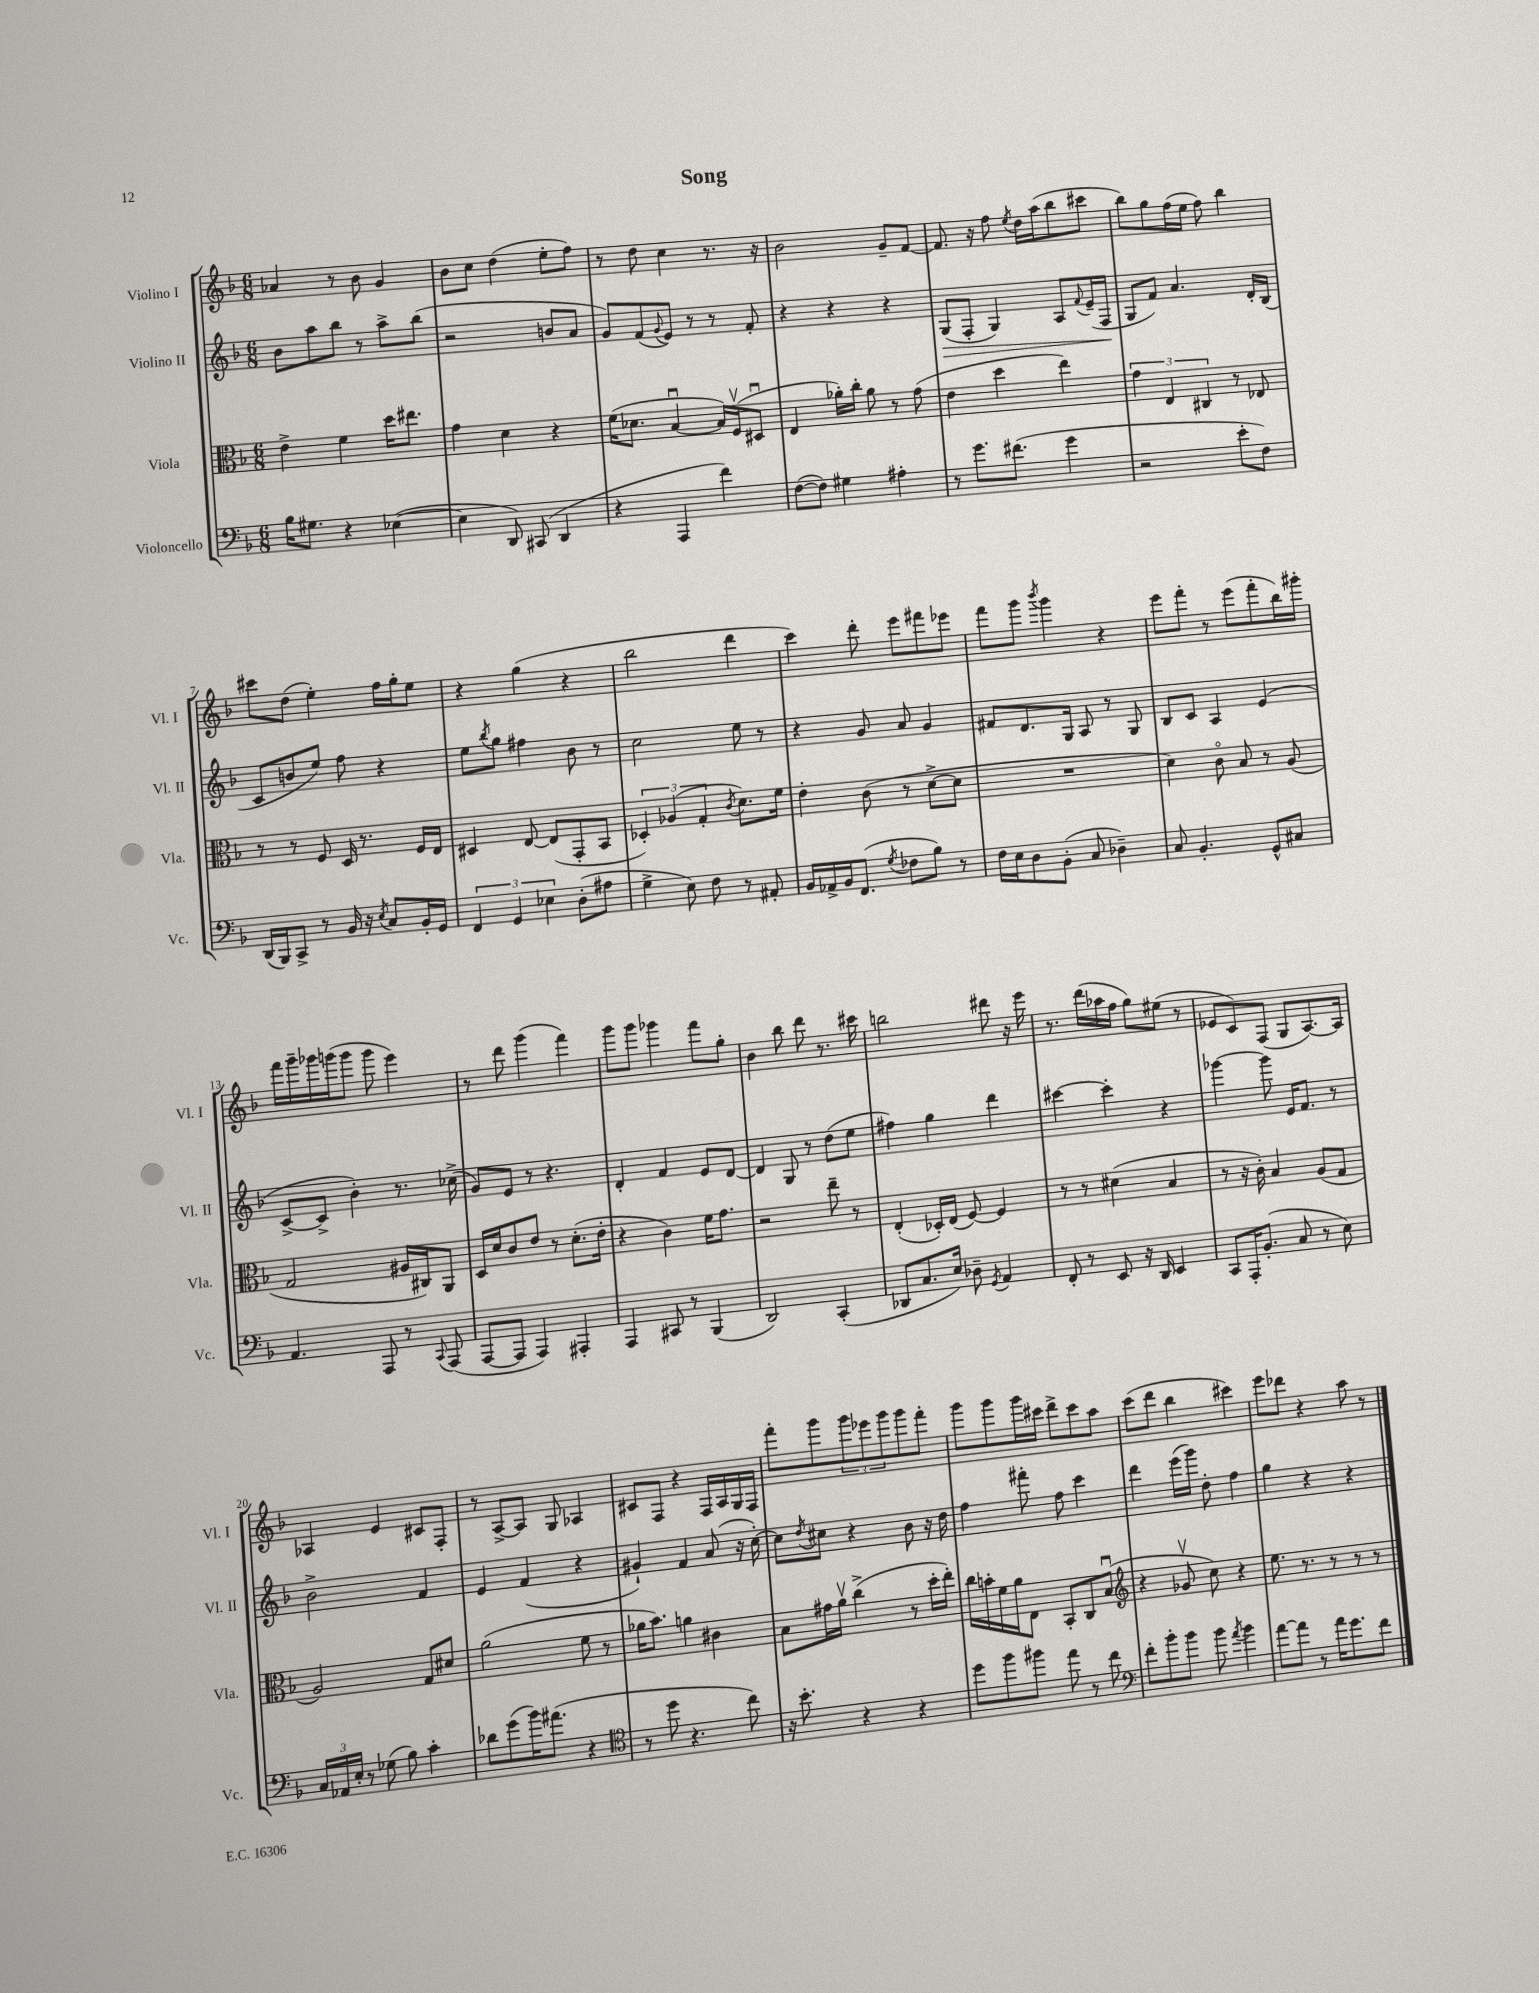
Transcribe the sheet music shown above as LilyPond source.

\header { title = "Song" }
<<
\new StaffGroup <<
\new Staff = "s0" \with { instrumentName = "Violino I" shortInstrumentName = "Vl. I" } {
    \clef treble \key f \major \numericTimeSignature \time 6/8
    aes'4 r8 bes'8 g'4 |
    bes'8 c''8 d''4( e''8-. f''8) |
    r8 d''8 c''4 r8. r16 |
    bes'2 g'8-- f'8~ |
    f'8. r16 f''8 \acciaccatura { e''8 } d''16 a''16( bes''8 cis'''8 |
    bes''8) g''8 f''16( e''16 f''8) bes''4 |
    cis'''8 d''8( e''4-.) f''16 g''16-. e''8 |
    r4 g''4( r4 |
    bes''2 d'''4 |
    c'''4) d'''8-. e'''8 fis'''8 ees'''8 |
    f'''8 g'''8 \acciaccatura { bes'''8 } g'''4 r4 |
    e'''8 f'''8-. r8 e'''8( f'''8-. bes''16) gis'''16-. |
    f'''16 g'''16-- ges'''16 g'''16( g'''8 g'''8 e'''4) |
    r8 d'''8 g'''4( f'''4) |
    g'''8 g'''8 ges'''4 f'''8 g''8-. |
    bes'4 bes''8 d'''8 r8. cis'''16 |
    b''2 dis'''8 r16 e'''16 |
    r8. d'''16( aes''16 f''16 g''8) eis''8( r8 |
    ees'8 c'8) f8( g8 a8.~) a16 |
    aes4 e'4 cis'8 f8-. |
    r8 a8~-> a8 g8 aes4 |
    cis'8 f8 r4 f16 a16 g16 f16 |
    f'''8-. g'''8 \tuplet 3/2 { g'''8 ees'''8 g'''8 } g'''8 f'''8-. |
    g'''8 g'''8 g'''16 cis'''16 d'''8-> cis'''8 a''8 |
    c'''8( d'''8 bes''4 cis'''4) |
    e'''8 des'''8 r4 a''8 r8 \bar "|." |
}
\new Staff = "s1" \with { instrumentName = "Violino II" shortInstrumentName = "Vl. II" } {
    \clef treble \key f \major \numericTimeSignature \time 6/8
    bes'8 a''8 bes''8 r8 a''8-> bes''8( |
    r2 b'8 a'8 |
    g'8) f'8( \appoggiatura { g'8 } e'8) r8 r8 f'8-. |
    r4 r4 r4 |
    g8\>( f8-. g4) a8 \appoggiatura { f'8 } e'16--( f16\! |
    g8 f'8) a'4. d'16-. bes16( |
    c'8 b'8 e''8) f''8 r4 |
    e''8 \acciaccatura { bes''8 } g''8 fis''4 bes'8 r8 |
    c''2 e''8 r8 |
    r4 g'8 a'8 g'4 |
    fis'8 d'8. g16 a8 r8 g8 |
    bes8 c'8 a4 e'4( |
    c'8~-> c'8-> bes'4-.) r8. ces''16->( |
    g'8) e'8 r8 r4. |
    d'4-. f'4 e'8 d'8~ |
    d'4 g8 r8 d''8( e''8 |
    fis''4) g''4 d'''4 |
    cis'''4~ cis'''4-. r4 |
    ges'''4~ ges'''8 e'16 f'8. r8 |
    bes'2-> f'4 |
    e'4 f'4( r4 |
    gis'4-!) f'4 a'8( r16 c''16~-.) |
    c''8 \acciaccatura { d''8 } cis''8 r4 bes'8 r16 d''16 |
    f''4 fis'''8-. f''8 c'''4 |
    d'''4 e'''16( g'''16) d''8-. f''4 |
    g''4 r4 r4 \bar "|." |
}
\new Staff = "s2" \with { instrumentName = "Viola" shortInstrumentName = "Vla." } {
    \clef alto \key f \major \numericTimeSignature \time 6/8
    e'4-> f'4 d''16 eis''8. |
    g'4 d'4 r4 |
    f'16( des'8. bes4~\downbow bes16) f16\upbow( dis8\downbow |
    e4 aes'16-.) c''16-. aes'8 r8 g'8( |
    e'4 d''4 e''4) |
    \tuplet 3/2 { g'4 e4 cis4 } r8 ees8 |
    r8 r8 f8 d16 r8. f16 e16 |
    dis4 e8~ e8( g,8-. bes,8 |
    \tuplet 3/2 { des4-.) aes4( g4-. } \acciaccatura { c'8 } d'8.) f'16 |
    e'4-. c'8( r8 d'8~-> d'8 |
    R2. |
    d'4) c'8\flageolet bes8 r8 a8( |
    g2 ais16 cis16) a,8 |
    d16 d'16 c'8 e'8 r8 d'8.-.( e'16-. |
    r4 c'4) f'16 g'8. |
    r2 e''8-- r8 |
    e4-.( des16-.) e16( f8~) f4 |
    r8 r8 dis'4( bes4 |
    r8 r16 c'16-.) bes4 a8( g8 |
    a2) g8 dis'8 |
    a'2( f'8 r8 |
    aes'16 bes'8.) a'4 cis'4 |
    bes8 gis'16 a'16\upbow c''4->( r8 d''16-. e''16-.) |
    c''16 b'16-. f'16 a'16 e8 bes,8-. c8 bes8\downbow( |
    \clef treble r4 ges'8\upbow c''8) r4 |
    e''8. r8. r8 r8 r8 \bar "|." |
}
\new Staff = "s3" \with { instrumentName = "Violoncello" shortInstrumentName = "Vc." } {
    \clef bass \key f \major \numericTimeSignature \time 6/8
    bes16 gis8. r4 ees4~( |
    ees4 d,8) cis,8( d,4 |
    r4 a,,4 f'4) |
    f8~( f8) gis4 ais4-. |
    r8 g'8. fis'8.( g'4 |
    r2 e'8-. f8) |
    d,16( bes,,16) c,8-> r8 bes,16 r16 \acciaccatura { e8 } c8 bes,16-. g,16 |
    \tuplet 3/2 { f,4 g,4 ees4 } d8-.( ais8 |
    g4-> e8) f8 r8 ais,8-. |
    bes,16 aes,16-> bes,16 f,8.( \acciaccatura { g8 } fes8 bes8) r8 |
    f16 e16 d8 bes,8-.( c8 des4--) |
    c8 bes,4.-. g,8-^ cis8 |
    a,4. a,,8 r8 \appoggiatura { c,8 } a,,8( |
    a,,8~ a,,8 a,,4) ais,,4-. |
    a,,4 cis,8 r8 bes,,4( |
    d,2) c,4-.( |
    des,8 c8. e16) des8-- \acciaccatura { g,8 } a,4 |
    f,8-. r8 e,8 r16 d,16 e,4 |
    c,8 a,,16-. bes,8.-.( c8 r8 e8) |
    \tuplet 3/2 { c16 aes,16 e16-. } r8 ges8( bes8) c'4-. |
    des'8 g'8( bes'16) ais'8.( r4 |
    \clef tenor r8 d''8 r4. c''8) |
    r16 bes'8.-. r4 r4 |
    d''8 f''8 fis''8 e''8 r8 c''8 |
    \clef bass f'8-. bes'8-. bes'8 bes'8 \acciaccatura { a'8 } bes'4 |
    a'8~ a'8 r8 a'16 g'8. f'8 \bar "|." |
}
>>
>>
